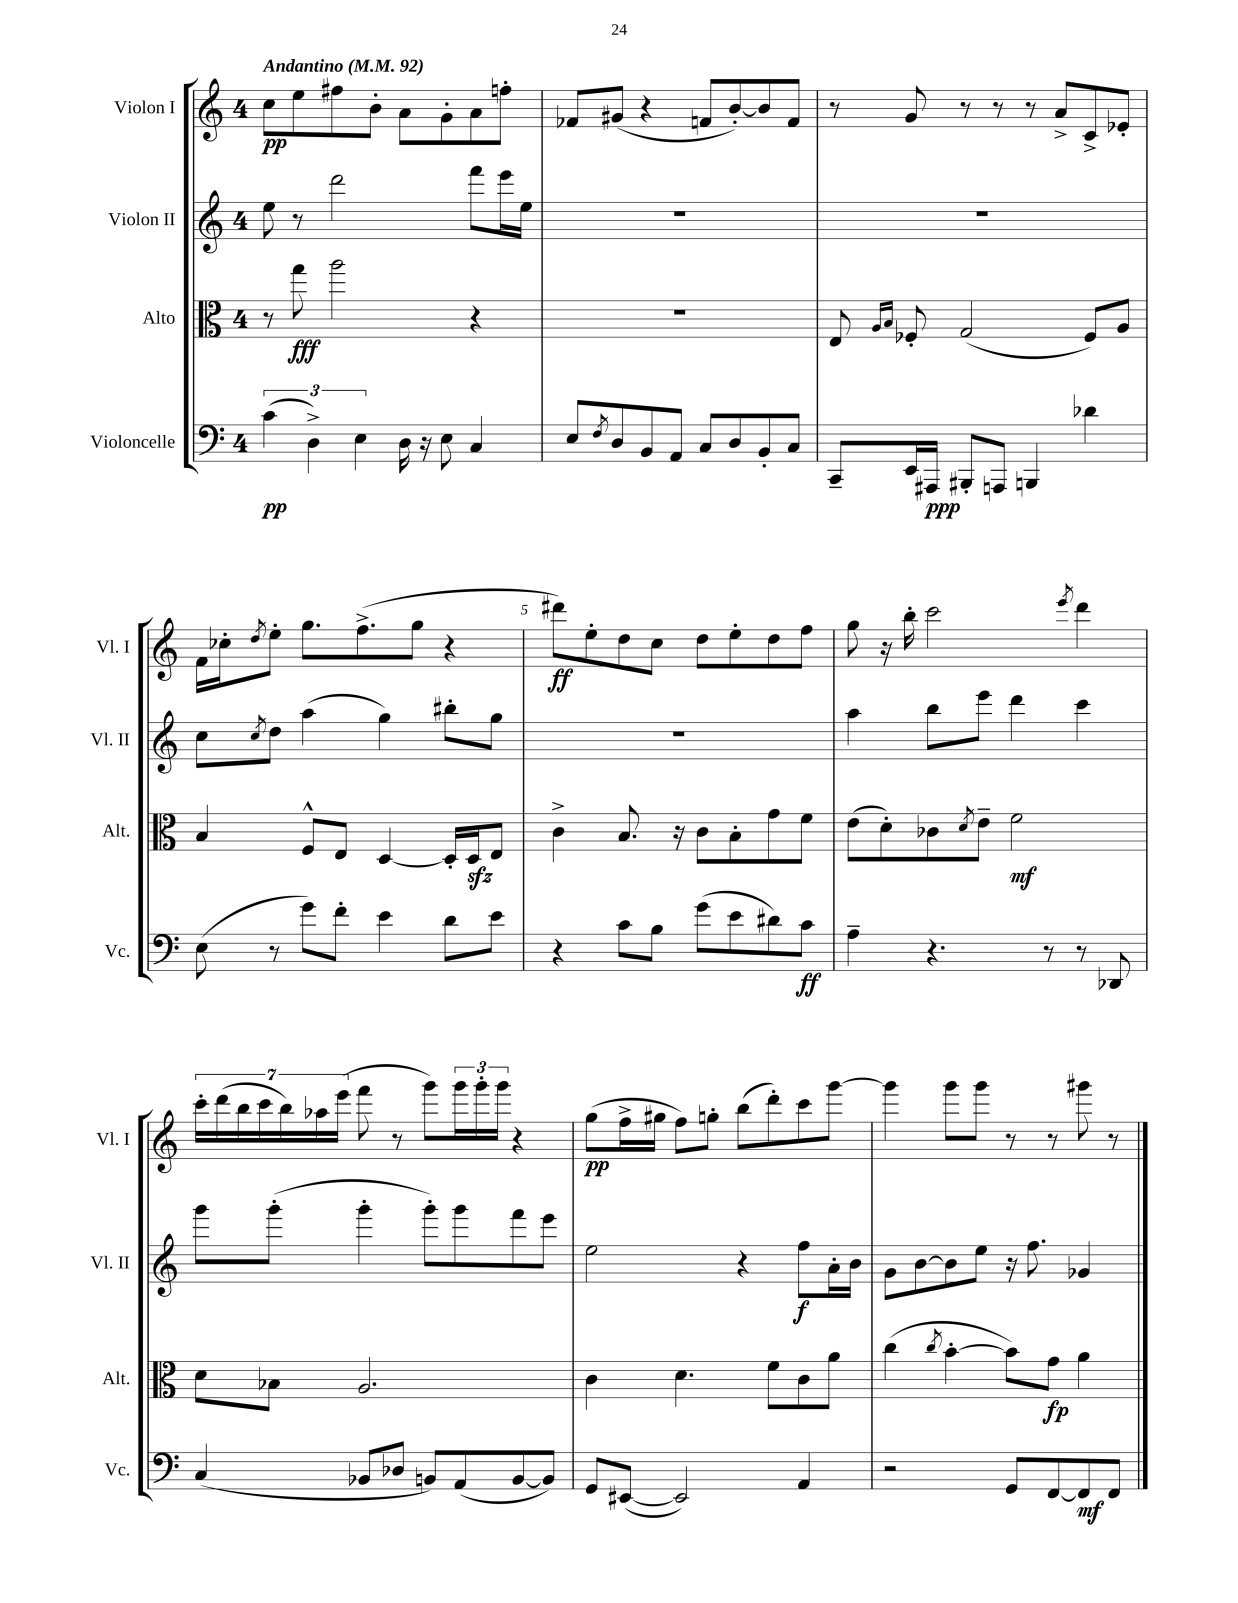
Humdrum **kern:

**kern	**kern	**kern	**kern
*staff4	*staff3	*staff2	*staff1
*clefF4	*clefC3	*clefG2	*clefG2
*k[]	*k[]	*k[]	*k[]
*M4/4	*M4/4	*M4/4	*M4/4
*MM92	*MM92	*MM92	*MM92
(6c\	8r	8ee\	8cc\L
.	8gg\	8r	8ee\
6D^\)	.	.	.
.	2aa\	2ddd\	8ff#\
6E\	.	.	.
.	.	.	8b'\J
16D\	.	.	8a\L
16r	.	.	.
8E\	.	.	8g'\
4C/	4r	8fff\L	8a\
.	.	16eee\L	8ff'\J
.	.	16ee\JJ	.
=	=	=	=
8E/L	1r	1r	8f-/L
8qF/	.	.	.
8D/	.	.	(8g#/J
8BB/	.	.	4r
8AA/J	.	.	.
8C/L	.	.	8f/L
8D/	.	.	[8b'/)
8BB'/	.	.	8b/]
8C/J	.	.	8f/J
=	=	=	=
8CC~/L	8E/	1r	8r
.	16qqA/LL	.	.
.	16qqB/JJ	.	.
16EE/L	8F-'/	.	8g/
16AAA#/JJ	.	.	.
8BBB#'/L	(2G/	.	8r
8AAA/J	.	.	8r
4BBB/	.	.	8r
.	.	.	8a^/L
4d-\	8F-/L)	.	8c^/
.	8A/J	.	8e-'/J
=	=	=	=
(8E\	4B/	8cc\L	16f\LL
.	.	.	16cc-'\J
.	.	8qcc/	8qdd/
8r	.	8dd\J	8ee'\J
8g\L)	8F^^/L	(4aa\	8.gg\L
8f'\J	8E/J	.	.
.	.	.	(8.ff^\
4e\	[4D/	4gg\)	.
.	.	.	8gg\J
8d\L	16D'/]LL	8bb#'\L	4r
.	16D/J	.	.
8e\J	8E/J	8gg\J	.
=	=	=	=
4r	4c^\	1r	8ddd#\L)
.	.	.	8ee'\
8c\L	8.B/	.	8dd\
8B\J	.	.	8cc\J
.	16r	.	.
(8g\L	8c\L	.	8dd\L
8e\	8B'\	.	8ee'\
8d#\)	8g\	.	8dd\
8c\J	8f\J	.	8ff\J
=	=	=	=
4A~\	(8e\L	4aa\	8gg\
.	8d'\)	.	16r
.	.	.	16bb'\
4.r	8c-\	8bb\L	2ccc\
.	8qd/	.	.
.	8e~\J	8eee\J	.
.	2f\	4ddd\	.
8r	.	.	.
.	.	.	8qeee/
8r	.	4ccc\	4ddd\
8DD-/	.	.	.
=	=	=	=
(4C/	8d\L	8ggg\L	28ccc'\LL
.	.	.	(28ddd\
.	.	.	28bb\
.	.	.	28ccc\
.	8B-\J	(8ggg'\J	.
.	.	.	28bb\)
.	.	.	28aa-\
.	.	.	(28eee\JJ
8BB-/L	2.A/	4ggg'\	8fff\
8D-/J	.	.	8r
8BB/L)	.	8ggg'\L)	8ggg\L)
(8AA/	.	8ggg\	24ggg\L
.	.	.	24ggg'\
.	.	.	24ggg\JJ
[8BB/	.	8fff\	4r
8BB/]J)	.	8eee\J	.
=	=	=	=
8GG/L	4c\	2ee\	(8gg\L
([8EE#/J	.	.	16ff^\L
.	.	.	16gg#\JJ
2EE#/])	4.d\	.	8ff\L)
.	.	.	8gg'\J
.	.	4r	(8bb\L
.	8f\L	.	8ddd'\)
4AA/	8c\	8ff\L	8ccc\
.	8a\J	16a'\L	[8ggg\J
.	.	16b\JJ	.
=	=	=	=
2r	(4cc\	8g\L	4ggg\]
.	.	[8b\	.
.	8qcc/	.	.
.	[4b'\	8b\]	8ggg\L
.	.	8ee\J	8ggg\J
8GG/L	8b\]L)	16r	8r
.	.	8.ff\	.
[8FF/	8g\J	.	8r
8FF/]	4a\	4g-/	8ggg#\
8FF/J	.	.	8r
==	==	==	==
*-	*-	*-	*-
